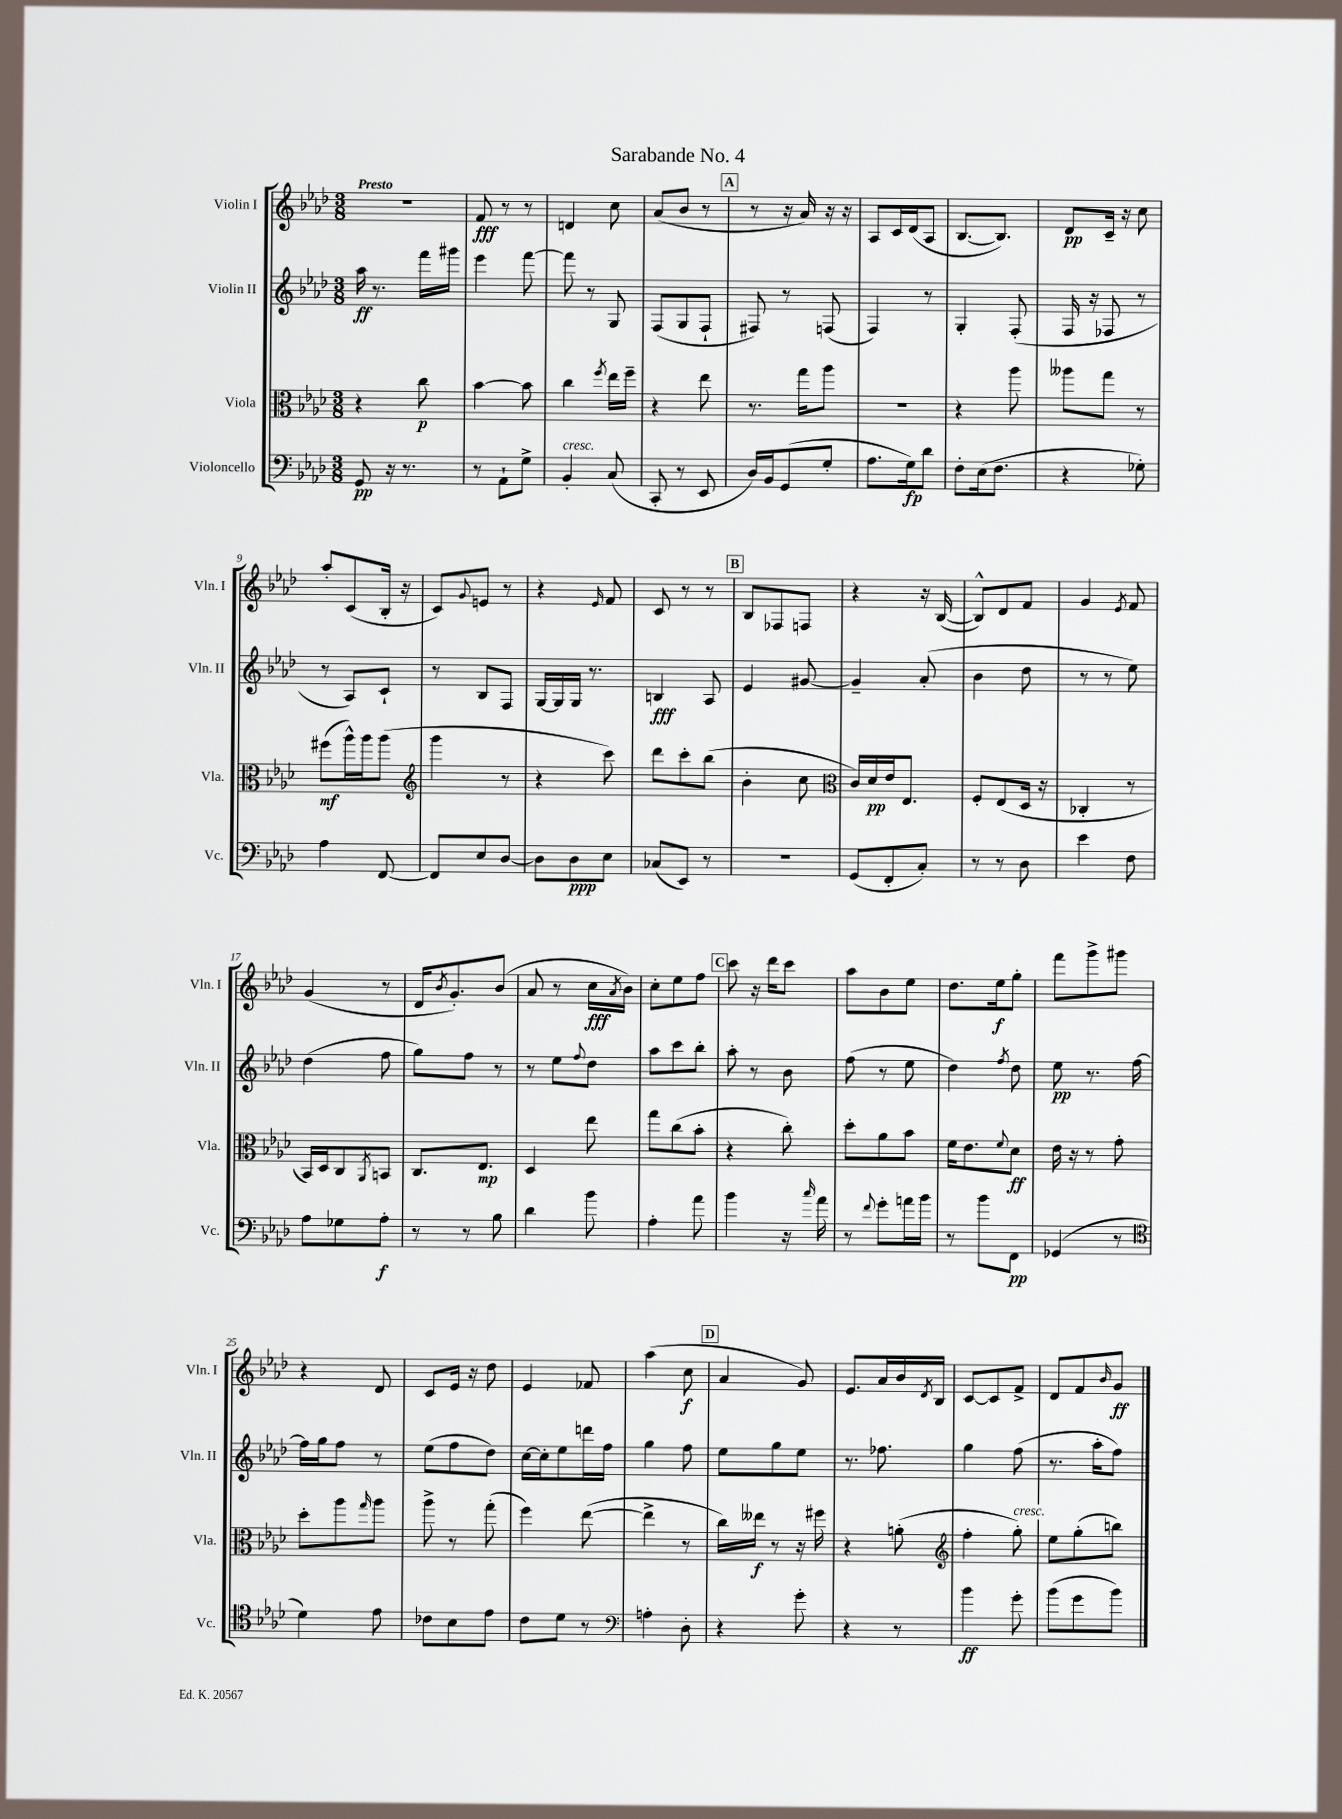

**kern	**dynam	**kern	**dynam	**kern	**dynam	**kern	**dynam
*part4	*part4	*part3	*part3	*part2	*part2	*part1	*part1
*staff4	*staff4	*staff3	*staff3	*staff2	*staff2	*staff1	*staff1
*I"Violoncello	*	*I"Viola	*	*I"Violin II	*	*I"Violin I	*
*I'Vc.	*	*I'Vla.	*	*I'Vln. II	*	*I'Vln. I	*
*clefF4	*	*clefC3	*	*clefG2	*	*clefG2	*
*k[b-e-a-d-]	*	*k[b-e-a-d-]	*	*k[b-e-a-d-]	*	*k[b-e-a-d-]	*
*M3/8	*	*M3/8	*	*M3/8	*	*M3/8	*
=1	=1	=1	=1	=1	=1	=1	=1
!	!	!	!	!	!	!LO:TX:a:B:t=Presto	!
8GG/	pp	4r	.	16aa-\	ff	4.r	.
.	.	.	.	8.r	.	.	.
16r	.	.	.	.	.	.	.
8.r	.	.	.	.	.	.	.
.	.	8cc\	p	16fff\LL	.	.	.
.	.	.	.	16ggg#X\JJ	.	.	.
=2	=2	=2	=2	=2	=2	=2	=2
8r	.	[4b-\	.	4eee-\	.	8f/	fff
8AA-`\L	.	.	.	.	.	8r	.
8G^\J	.	8b-\]	.	[8fff\	.	8r	.
=3	=3	=3	=3	=3	=3	=3	=3
!LO:TX:a:i:t=cresc.	!	!	!	!	!	!	!
4BB-'/	.	4cc\	.	8fff\]	.	4dn/	.
.	.	.	.	8r	.	.	.
.	.	8qff/	.	.	.	.	.
(8C/	.	16ee-\LL	.	8G/	.	8cc\	.
.	.	16ff~\JJ	.	.	.	.	.
=4	=4	=4	=4	=4	=4	=4	=4
8CC'/	.	4r	.	(8F/L	.	(8a-/L	.
8r	.	.	.	8G/	.	8b-/J	.
8EE-/	.	8ee-\	.	8F`/J	.	8r	.
!!LO:REH:place=s1:t=A
=5	=5	=5	=5	=5	=5	=5	=5
16D-/LL)	.	8.r	.	8F#X/)	.	8r	.
16BB-/J	.	.	.	.	.	.	.
(8GG/	.	.	.	8r	.	16r	.
.	.	16gg\KL	.	.	.	16a-/)	.
8G'/J	.	8aa-\J	.	(8Fn/	.	16r	.
.	.	.	.	.	.	16r	.
=6	=6	=6	=6	=6	=6	=6	=6
8.A-\L	.	4.r	.	4F/)	.	8A-/L	.
.	.	.	.	.	.	16c/L	.
16G\k)	fp	.	.	.	.	(16d-/J	.
8d-\J	.	.	.	8r	.	8A-/J	.
=7	=7	=7	=7	=7	=7	=7	=7
8F'\L	.	4r	.	4G'/	.	[8.B-/L	.
(16E-\k	.	.	.	.	.	.	.
8.F\J	.	.	.	.	.	8.B-/J])	.
.	.	8aa-\	.	(8F'/	.	.	.
=8	=8	=8	=8	=8	=8	=8	=8
4r	.	8aa--X\L	.	16F/	.	8d-/L	pp
.	.	.	.	16r	.	.	.
.	.	8gg\J	.	8F-X/	.	16c~/Jk	.
.	.	.	.	.	.	16r	.
8G-X'\)	.	8r	.	8r	.	8cc\	.
!!LO:LB:g=z
=9	=9	=9	=9	=9	=9	=9	=9
4A-\	.	(8ff#X\L	mf	8r	.	8aa-'/L	.
.	.	16aa-^^\L)	.	8A-/L)	.	(8c/	.
.	.	16aa-\J	.	.	.	.	.
[8FF/	.	(8aa-\J	.	8c`/J	.	16B-'/Jk	.
.	.	.	.	.	.	16r	.
=10	=10	=10	=10	=10	=10	=10	=10
*	*	*clefG2	*	*	*	*	*
8FF/L]	.	4ggg\	.	8r	.	8c/L)	.
.	.	.	.	.	.	8qqg/	.
8E-/	.	.	.	8B-/L	.	8en/J	.
[8D-/J	.	8r	.	8F/J	.	8r	.
=11	=11	=11	=11	=11	=11	=11	=11
8D-\L]	.	4r	.	[16G/LL	.	4r	.
.	.	.	.	16G/]	.	.	.
8D-\	ppp	.	.	16G/JJ	.	.	.
.	.	.	.	8.r	.	.	.
.	.	.	.	.	.	16qqe-/	.
8E-\J	.	8ccc\)	.	.	.	8f/	.
=12	=12	=12	=12	=12	=12	=12	=12
(8C-X/L	.	8ddd-\L	.	4Bn/	fff	8c/	.
8EE-/J)	.	8ccc'\	.	.	.	8r	.
8r	.	(8bb-\J	.	8A-/	.	8r	.
!!LO:REH:place=s1:t=B
=13	=13	=13	=13	=13	=13	=13	=13
4.r	.	4b-'\	.	4e-/	.	8B-/L	.
.	.	.	.	.	.	8F-X/	.
.	.	8cc\	.	[8g#X/	.	8Fn/J	.
=14	=14	=14	=14	=14	=14	=14	=14
*	*	*clefC3	*	*	*	*	*
(8GG/L	.	16c/LL)	.	4g#~/]	.	4r	.
.	.	16d-/	pp	.	.	.	.
8FF'/	.	16e-/J	.	.	.	.	.
.	.	8.E-/J	.	.	.	.	.
8C'/J)	.	.	.	(8a-'/	.	16r	.
.	.	.	.	.	.	([16B-/	.
=15	=15	=15	=15	=15	=15	=15	=15
8r	.	8F'/L	.	4b-\	.	8B-^^/L])	.
8r	.	(8E-/	.	.	.	8d-/	.
8D-\	.	16D-/Jk	.	8dd-\	.	8f/J	.
.	.	16r	.	.	.	.	.
=16	=16	=16	=16	=16	=16	=16	=16
4e-\	.	4C-X'/	.	8r	.	4g/	.
.	.	.	.	8r	.	.	.
.	.	.	.	.	.	8qe-/	.
8F\	.	8r	.	8ee-\)	.	8f/	.
!!LO:LB:g=z
=17	=17	=17	=17	=17	=17	=17	=17
8A-\L	.	16BB-/LL)	.	(4dd-\	.	(4g/	.
.	.	16D-/J	.	.	.	.	.
8G-X\	.	8C/	.	.	.	.	.
.	.	8qAA-/	.	.	.	.	.
8A-'\J	f	8BBn/J	.	8ff\	.	8r	.
=18	=18	=18	=18	=18	=18	=18	=18
8r	.	8.C/L	.	8gg\L)	.	16d-/KL	.
.	.	.	.	.	.	8qb-/	.
.	.	.	.	.	.	8.g'/)	.
8r	.	.	.	8ff\J	.	.	.
.	.	8.E-/J	mp	.	.	.	.
8B-\	.	.	.	8r	.	(8b-/J	.
=19	=19	=19	=19	=19	=19	=19	=19
4d-\	.	4D-/	.	8r	.	8a-/	.
.	.	.	.	8ee-\L	.	8r	.
.	.	.	.	8qqff/	.	.	.
8b-\	.	8ee-\	.	8dd-\J	.	16cc\LL	fff
.	.	.	.	.	.	8qa-/	.
.	.	.	.	.	.	16b-\JJ)	.
=20	=20	=20	=20	=20	=20	=20	=20
4A-'\	.	8gg\L	.	8aa-\L	.	8cc'\L	.
.	.	(8cc\	.	8ccc\	.	8ee-\	.
8a-\	.	8b-'\J	.	8bb-'\J	.	8ff\J	.
!!LO:REH:place=s1:t=C
=21	=21	=21	=21	=21	=21	=21	=21
4b-\	.	4r	.	8aa-'\	.	8ccc\	.
.	.	.	.	8r	.	16r	.
.	.	.	.	.	.	16ddd-\KL	.
16r	.	8cc'\)	.	8b-\	.	8ccc\J	.
16qqcc/	.	.	.	.	.	.	.
16a-\	.	.	.	.	.	.	.
=22	=22	=22	=22	=22	=22	=22	=22
8r	.	8dd-'\L	.	(8ff\	.	8aa-\L	.
8qqf/	.	.	.	.	.	.	.
8g'\L	.	8a-\	.	8r	.	8b-\	.
16an\L	.	8b-\J	.	8ee-\	.	8ee-\J	.
16b-\JJ	.	.	.	.	.	.	.
=23	=23	=23	=23	=23	=23	=23	=23
8r	.	16f\KL	.	4dd-\)	.	8.dd-\L	.
.	.	8.e-\	.	.	.	.	.
8b-\L	.	.	.	.	.	.	.
.	.	.	.	.	.	16ee-\k	f
.	.	8qqf/	.	8qff/	.	.	.
8FF\J	pp	8d-\J	ff	8dd-\	.	8gg'\J	.
=24	=24	=24	=24	=24	=24	=24	=24
(4GG-X/	.	16e-\	.	8ee-\	pp	8fff\L	.
.	.	16r	.	.	.	.	.
.	.	8r	.	8.r	.	8ggg^\	.
8r	.	8g'\	.	.	.	8ggg#X\J	.
.	.	.	.	[16ff\	.	.	.
!!LO:LB:g=z
=25	=25	=25	=25	=25	=25	=25	=25
*clefC4	*	*	*	*	*	*	*
4d-\)	.	8dd-'\L	.	16ff\LL]	.	4r	.
.	.	.	.	16gg\J	.	.	.
.	.	8aa-\	.	8ff\J	.	.	.
.	.	16qqgg/	.	.	.	.	.
8e-\	.	8aa-\J	.	8r	.	8d-/	.
=26	=26	=26	=26	=26	=26	=26	=26
8c-X\L	.	8aa-^\	.	(8ee-\L	.	8c/L	.
8B-\	.	8r	.	8ff\	.	16e-/Jk	.
.	.	.	.	.	.	16r	.
8e-\J	.	(8gg'\	.	8dd-\J)	.	8dd-\	.
=27	=27	=27	=27	=27	=27	=27	=27
8c\L	.	4ff\)	.	[16cc\LL	.	4e-/	.
.	.	.	.	16cc'\J]	.	.	.
8d-\J	.	.	.	8ee-\	.	.	.
8r	.	([8ee-\	.	16dddn\L	.	8f-X/	.
.	.	.	.	16ff\JJ	.	.	.
=28	=28	=28	=28	=28	=28	=28	=28
*clefF4	*	*	*	*	*	*	*
4An'\	.	4ee-^\]	.	4gg\	.	(4aa-\	.
8D-'\	.	8r	.	8ff\	.	8cc\	f
!!LO:REH:place=s1:t=D
=29	=29	=29	=29	=29	=29	=29	=29
4r	.	16cc\LL)	.	8ee-\L	.	4a-/	.
.	.	16ee--X\JJ	f	.	.	.	.
.	.	8r	.	8gg\	.	.	.
8g'\	.	16r	.	8ee-\J	.	8g/)	.
.	.	16ff#X\	.	.	.	.	.
=30	=30	=30	=30	=30	=30	=30	=30
4r	.	4r	.	8.r	.	8.e-/L	.
.	.	.	.	8.ff-X\	.	16a-/L	.
8r	.	(8an'\	.	.	.	16b-/	.
.	.	.	.	.	.	8qd-/	.
.	.	.	.	.	.	16B-/JJ	.
=31	=31	=31	=31	=31	=31	=31	=31
*	*	*clefG2	*	*	*	*	*
4b-\	ff	4ff'\	.	4gg\	.	[8c/L	.
.	.	.	.	.	.	8c/]	.
!	!	!LO:TX:a:i:t=cresc.	!	!	!	!	!
8g'\	.	8gg'\)	.	(8ff\	.	8f^/J	.
=32	=32	=32	=32	=32	=32	=32	=32
(8b-\L	.	8ee-\L	.	8.r	.	8d-/L	.
8g\	.	(8gg'\	.	.	.	8f/	.
.	.	.	.	16aa-'\KL	.	.	.
.	.	.	.	.	.	16qqb-/	.
8b-\J)	.	8bbn\J)	.	8ff\J)	.	8g/J	ff
==	==	==	==	==	==	==	==
*-	*-	*-	*-	*-	*-	*-	*-
